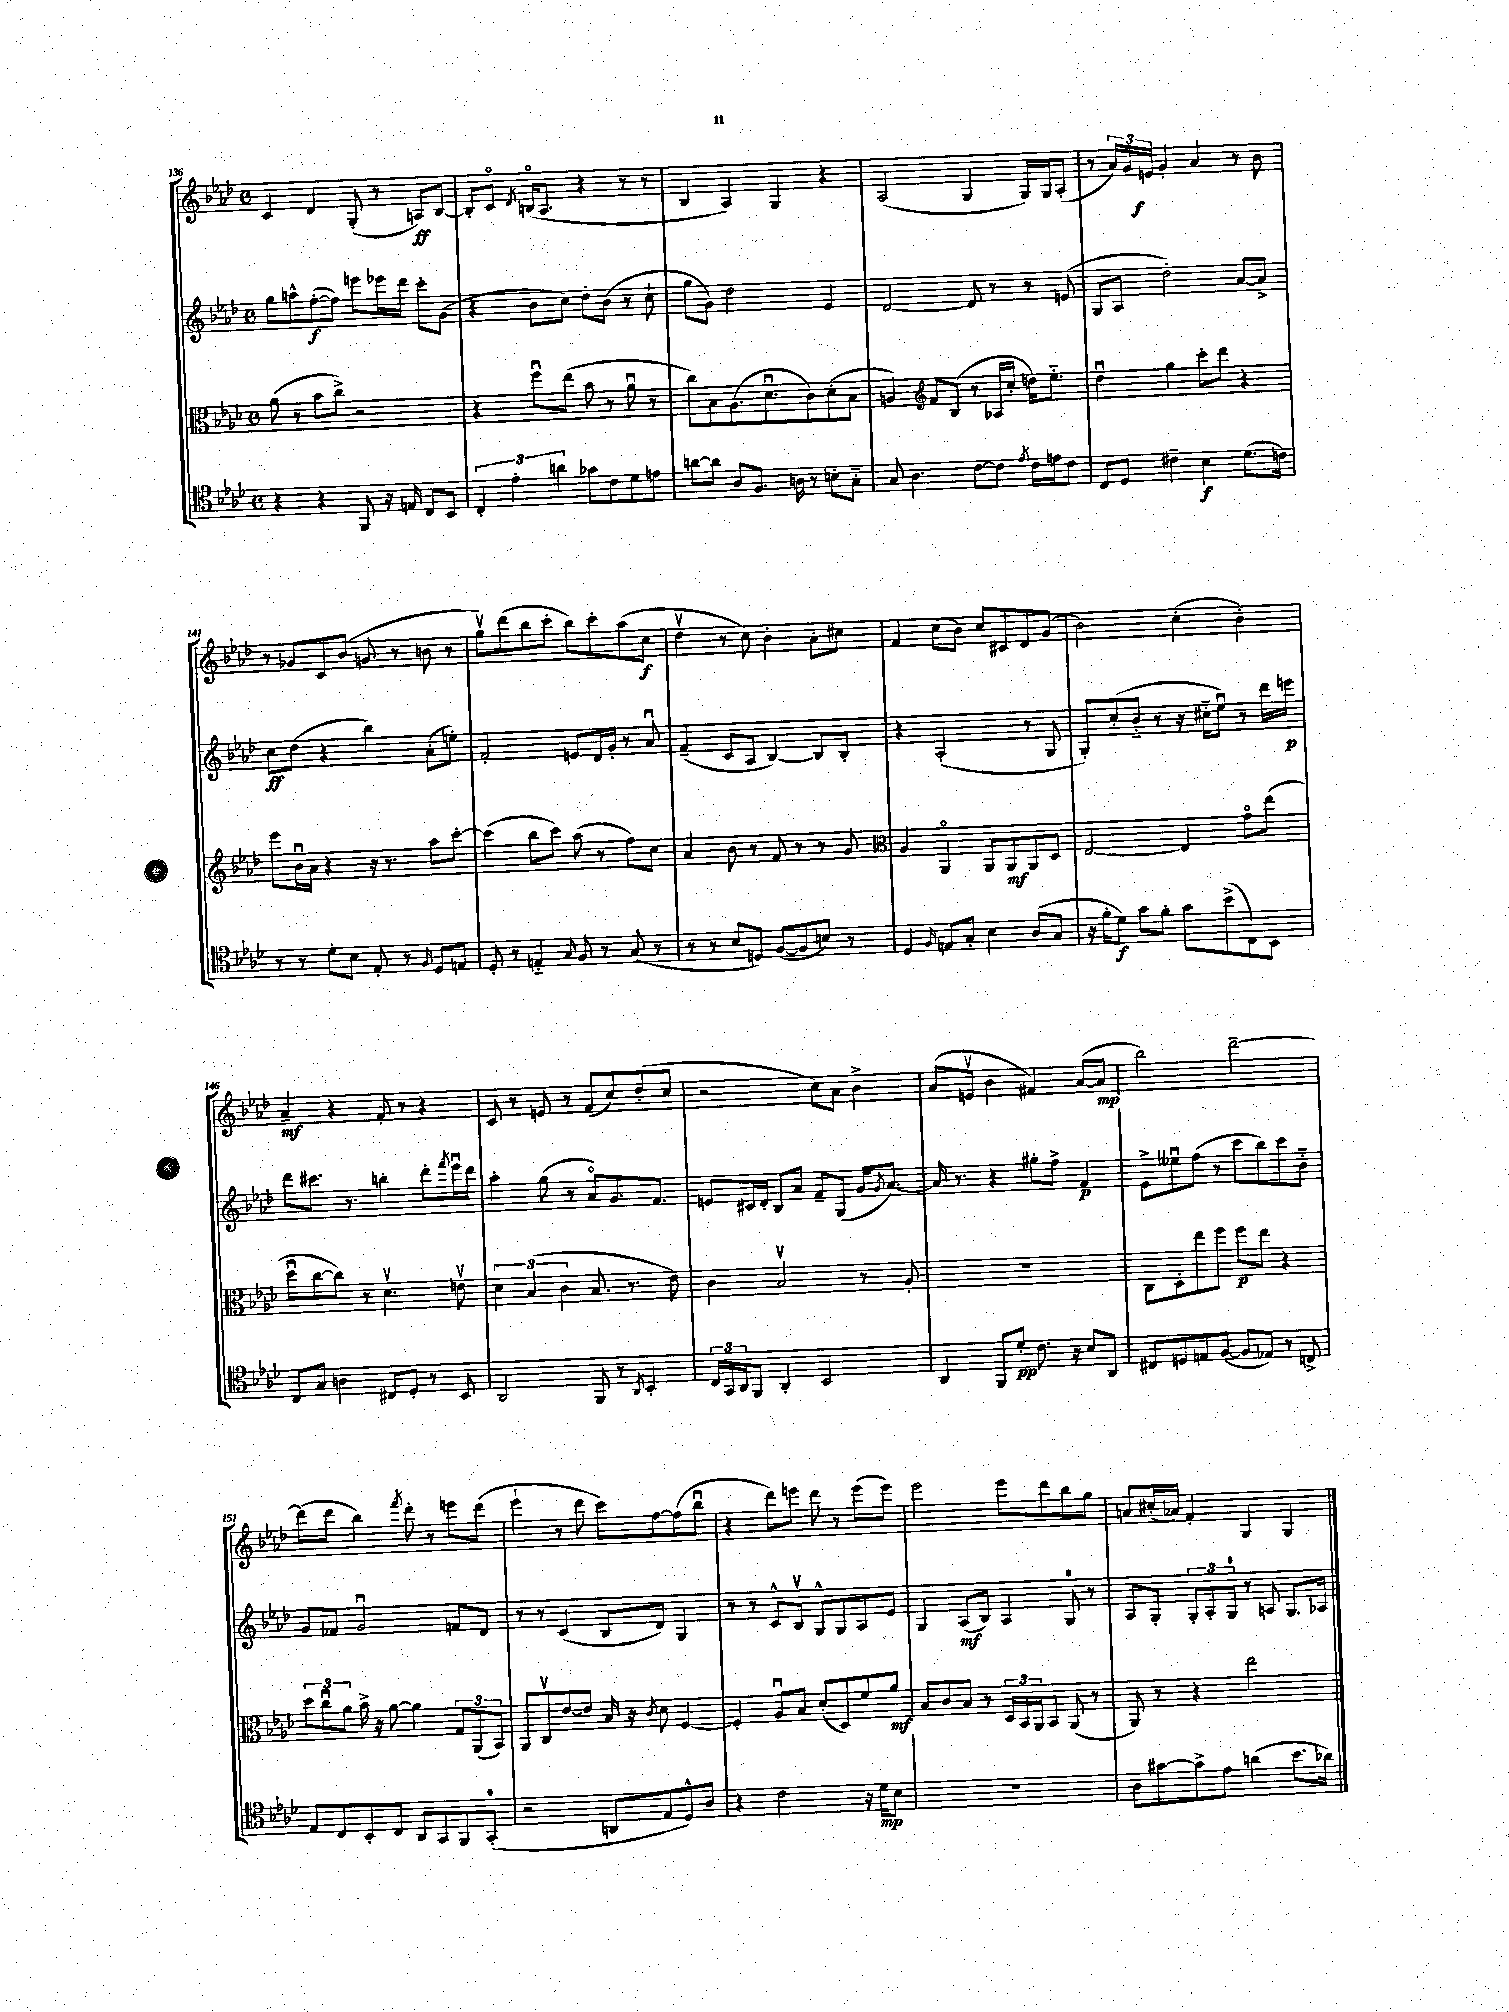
<<
\new StaffGroup <<
\new Staff = "s0" {
    \clef treble \key aes \major \defaultTimeSignature \time 4/4
    c'4 des'4 g8-.( r8 a8\ff) bes8~ |
    bes8-. c'8\flageolet \acciaccatura { des'8 } b16\flageolet( aes8. r4 r8 r8 |
    bes4 aes4) g4 r4 |
    aes2( g4 g16) g16 aes8-.( |
    r8 \tuplet 3/2 { aes'16) g'16 e'16\f } g'4-. aes'4 r8 bes'8 |
    r8 ges'8 c'8 bes'8( g'8 r8 b'8 r8 |
    g''8\upbow) des'''8( bes''8 c'''8-. bes''8) c'''8-. aes''8( c''8\f |
    des''4\upbow r8 c''8) bes'4-. aes'8-. cis''8 |
    f'4 c''8( bes'8) c''8 cis'8 des'8 g'8( |
    bes'2) c''4-.( bes'4-.) |
    aes'4--\mf r4 f'8-. r8 r4 |
    c'8 r8 e'8 r8 f'8( c''8) des''8-.( c''8 |
    r2 c''8) aes'8 bes'4-> |
    aes'8( e'8\upbow bes'4 fis'4) aes'8~( aes'8\mp |
    bes''2) des'''2~-- |
    des'''8( des'''8 bes''4) \acciaccatura { f'''8 } des'''8-. r8 e'''8 des'''8( |
    ees'''4-! r8 des'''8 c'''8) f''8~ f''8( bes''8\downbow |
    r4 des'''8) e'''8 des'''8 r8 e'''8( e'''8) |
    ees'''2 ees'''8 des'''8 bes''8 g''8 |
    a'8 cis''16-.( aes'16) f'4-. g4 g4 \bar "|." |
}
\new Staff = "s1" {
    \clef treble \key aes \major \defaultTimeSignature \time 4/4
    g''8 a''8-^ f''8~-.\f( f''8) e'''8 ees'''16 des'''16 c'''8-. g'8( |
    r4 bes'8 c''8) des''8-. bes'8( r8 c''8-! |
    g''8 g'8) des''2 ees'4 |
    des'2~ des'8 r8 r8 e'8( |
    g8 aes8 des''2-.) aes'8~ aes'8-> |
    c''8\ff des''8( r4 bes''4) aes'8-.( e''8-.) |
    f'2-. e'8 des'16 g'16-. r8 aes'8\downbow |
    f'4--( c'8 aes8 bes4~) bes8 bes8-. |
    r4 aes2-.( r8 g8 |
    g8-.) c''8-.( bes'8-_ r8 r16 cis''16-_ ees''8\downbow) r8 des'''16 e'''16\p |
    des'''8 cis'''8. r8. b''4-. des'''8-. \acciaccatura { f'''8 } ees'''16\downbow des'''16 |
    aes''4-. g''8( r8 aes'8\flageolet) g'8. f'8. |
    e'8 cis'16 des'16-. bes8 aes'8 f'8-- g8( g'16 \acciaccatura { g'8 } aes'8.~) |
    aes'16 r8. r4 gis''8-. f''8-> f'4\p |
    ees'8-> eeses''8\downbow f''8( r8 c'''8 bes''8) c'''8 bes'8-_ |
    g'8 fes'8 g'2\downbow f'8 des'8 |
    r8 r8 c'4( bes8 des'8) g4 |
    r8 r8 c'8-^ bes8\upbow g8-^ g8 aes8 ees'8 |
    g4 aes8\mf( bes8) aes4 g8-0 r8 |
    aes8 g8-. \tuplet 3/2 { g8-. aes8-. g8-0 } r8 a8 g8. aes16 \bar "|." |
}
\new Staff = "s2" {
    \clef alto \key aes \major \defaultTimeSignature \time 4/4
    aes'8( r8 bes'8 c''8->) r2 |
    r4 f''8\downbow ees''8( bes'8 r8 aes'8\downbow r8 |
    c''8) bes8 aes8.( des'8.\downbow c'8) des'8-.( bes8 |
    a4) \clef treble f'8 bes8( r8 aes16 c''16-. d''16) ees''8.-_ |
    des''4\downbow g''4 c'''8-. des'''8 r4 |
    ees'''8 bes'16\downbow aes'16 r4 r16 r8. aes''8 c'''8~-. |
    c'''4( bes''8 c'''8) aes''8( r8 f''8) c''8 |
    aes'4 bes'8 r8 f'8 r8 r8 g'8 |
    \clef alto aes4 aes,4\flageolet aes,8 aes,8\mf aes,8 des8 |
    ees2~ ees4 g'8\flageolet ees''8( |
    des''8\downbow c''8~ c''8) r8 des'4.\upbow e'8\upbow |
    \tuplet 3/2 { des'4 bes4( c'4 } bes8. r8. ees'8) |
    c'4 bes2\upbow r8 aes8-. |
    R1 |
    c8 des8-. ees''8 f''8 f''8\p ees''8 r4 |
    \tuplet 3/2 { des''8 c''8\downbow aes'8 } bes'16-> r16 aes'8~ aes'4 \tuplet 3/2 { g8 aes,8( bes,8) } |
    aes,8 c8\upbow ees'8~ ees'8 bes16 r16 \acciaccatura { c'8 } des'8 f4~ |
    f4-. aes8\downbow bes8 des'8-.( des8) f'8 aes'8\mf |
    bes8 c'8 bes8 r8 \tuplet 3/2 { des16 bes,16 aes,16 } bes,8 aes,8( r8 |
    aes,8) r8 r4 ees''2 \bar "|." |
}
\new Staff = "s3" {
    \clef tenor \key aes \major \defaultTimeSignature \time 4/4
    r4 r4 f,8 r16 e16 c8 bes,8 |
    \tuplet 3/2 { c4-. ees'4-. a'4 } ges'8 c'8 des'8 e'8 |
    a'8~ a'8 aes8 f8. a16 r8 b8-. g8-_ |
    g8 aes4. c'8~ c'8 \acciaccatura { ees'8 } c'16 e'16 c'8 |
    c8 des8 cis'4-- bes4\f des'8.( c'16) |
    r8 r8 des'8-. bes8 ees8-. r8 \grace { f16 } des8 e8 |
    des8-. r8 e4-_ \grace { g16 } f8 r8 g8( r8 |
    r8 r8 bes8 d8) f8~( f8 b8) r8 |
    des4 \grace { f16 } e8 g8-. bes4 aes8( g8 |
    r16 f'16-. des'8\f) g'8 f'8-. g'8 bes'8->( c8) bes,8 |
    c8 g8 a4 cis8 des8-. r8 bes,8 |
    aes,2 f,8 r8 \acciaccatura { aes,8 } bes,4-. |
    \tuplet 3/2 { c16 g,16 aes,16 } f,8 aes,4-. bes,2 |
    aes,4 f,8 des'8-.\pp c'8. r16 bes8 aes,8 |
    cis8 d8 e8 f8~( f8 ees8) r8 c8-> |
    ees8 c8 bes,8-. c8 aes,8 g,8 f,8 g,8-0-.( |
    r2 a,8 ees8 des8-^) aes8 |
    r4 c'2 r16 des'16\mp bes8 |
    R1 |
    aes8 gis'8~ gis'8-> ees'8 a'4( bes'8. aes'16) \bar "|." |
}
>>
>>
\layout { \context { \Score currentBarNumber = #136 } }
